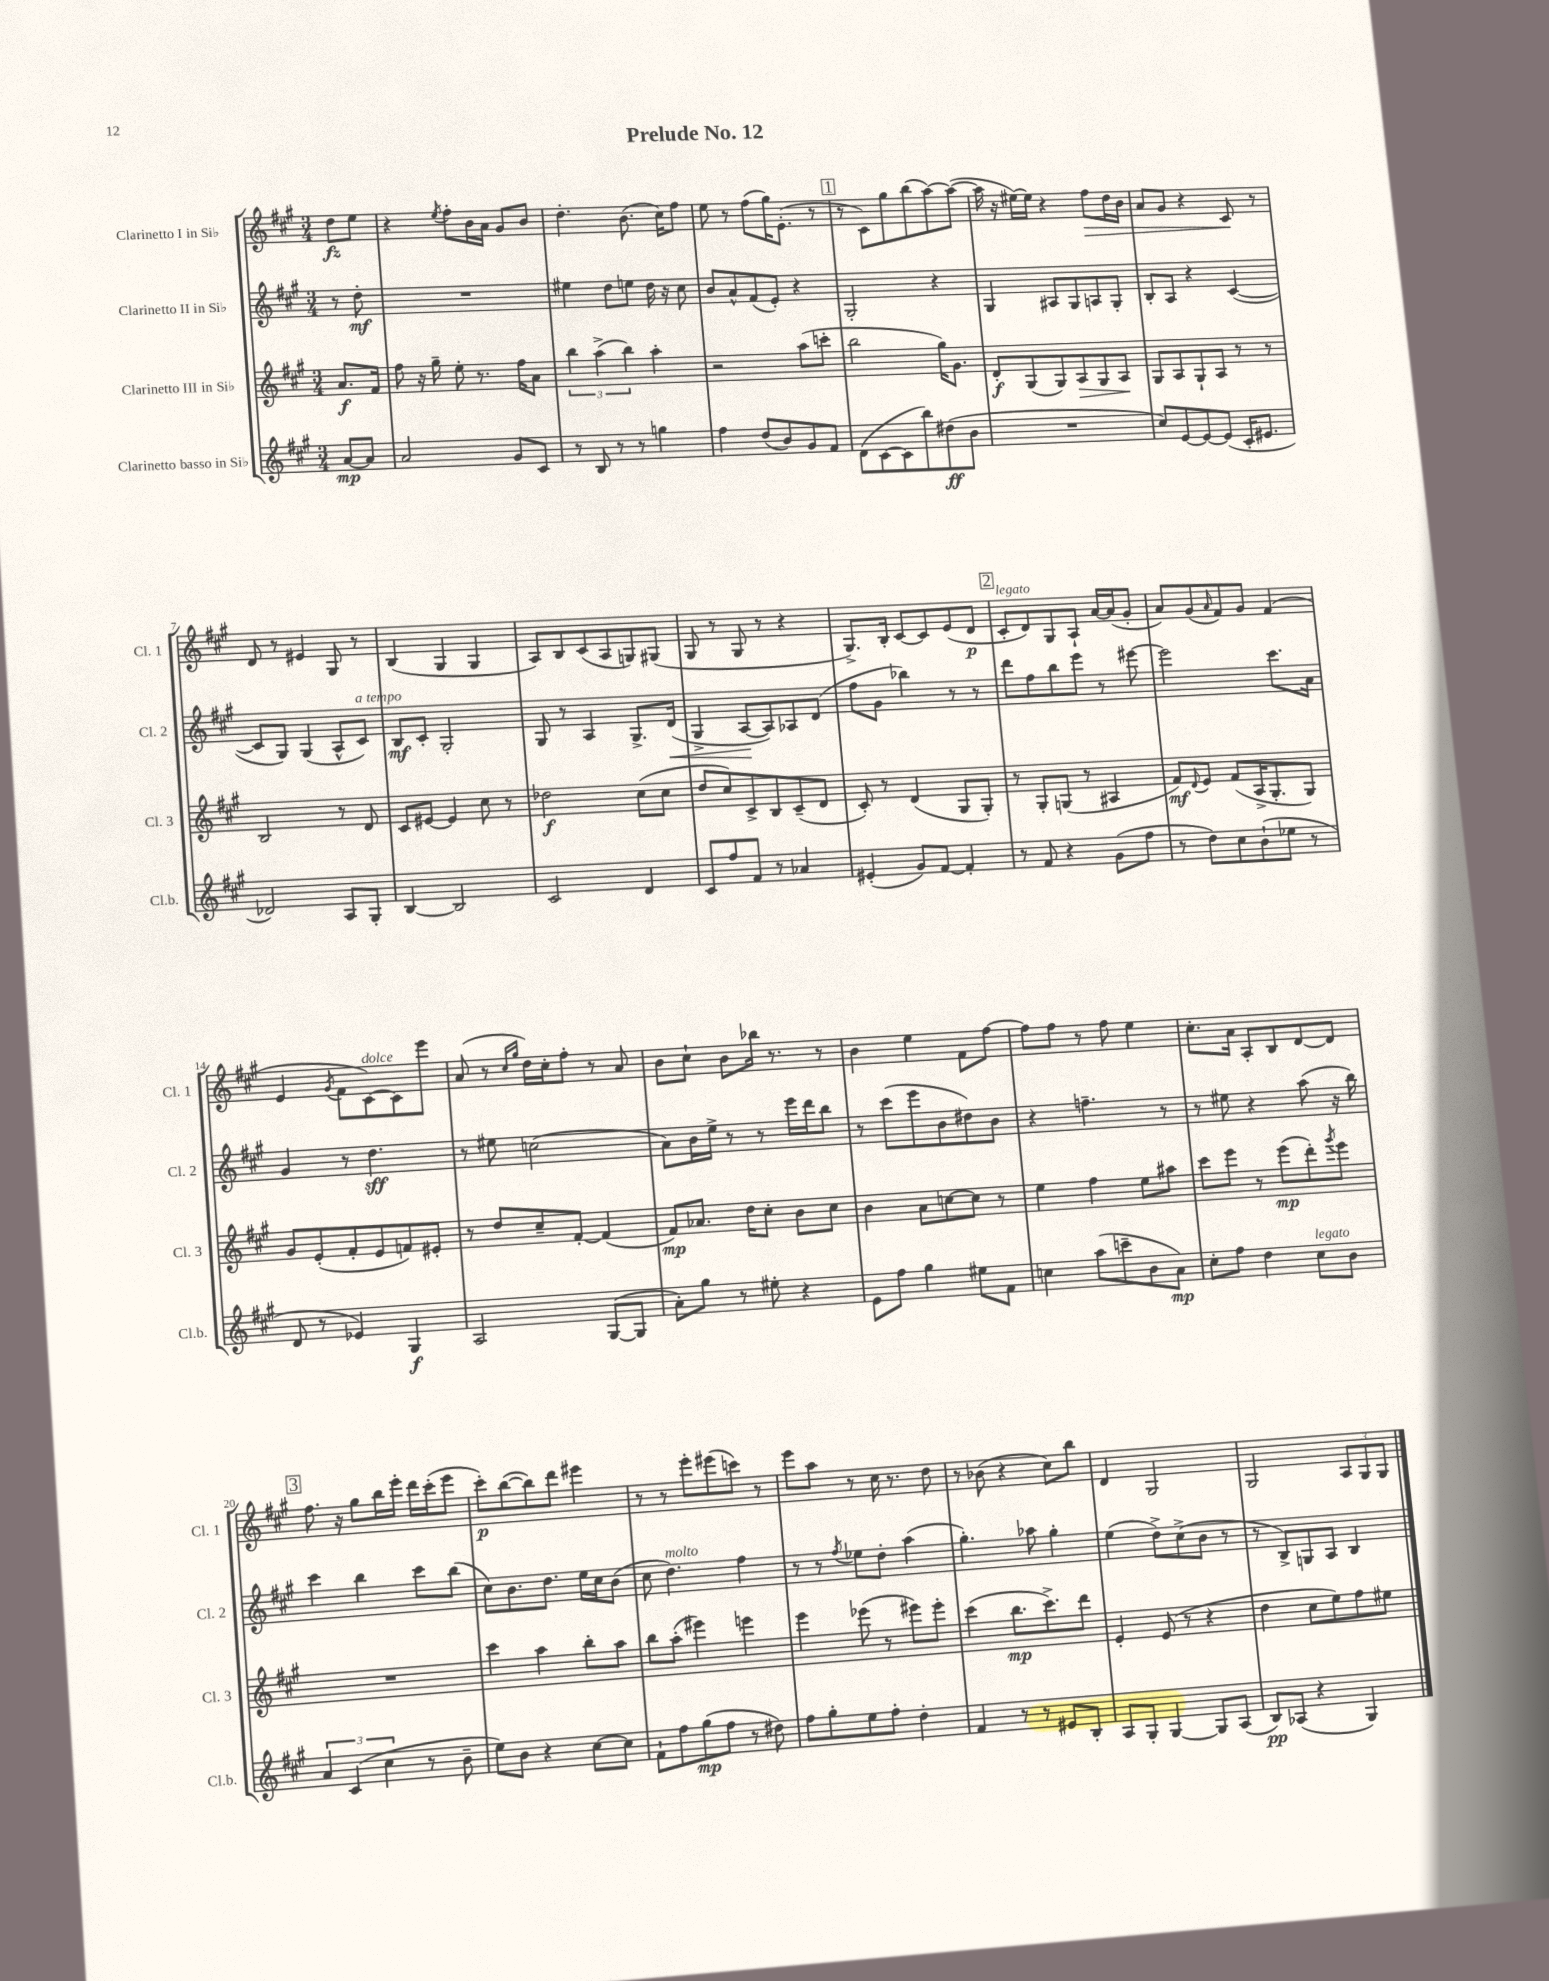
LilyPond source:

\header { title = "Prelude No. 12" }
<<
\new StaffGroup <<
\new Staff = "s0" \with { instrumentName = "Clarinetto I in Sib" shortInstrumentName = "Cl. 1" } {
    \clef treble \key a \major \numericTimeSignature \time 3/4 \partial 4
    d''8\fz e''8 |
    r4 \acciaccatura { e''8 } fis''8-. b'16 a'16 gis'8 b'8 |
    d''4.-. b'8.( cis''16) fis''8 |
    e''8 r8 fis''8( gis''16) e'8.-.( r8 |
    \mark \markup { \box "1" } r8 cis'8) gis''8 b''8( a''8~) a''8~( |
    a''16 r16 eis''16~) eis''16 r4 fis''8\> d''16 b'16 |
    a'8 gis'8 r4 cis'8\! r8 |
    d'8 r8 eis'4 gis8 r8 |
    b4( gis4 gis4 |
    a8) b8 cis'8( a8 g8) gis8( |
    gis8 r8 gis8 r8 r4 |
    gis8.->) b16-. cis'8~ cis'8 e'8( d'8\p |
    \mark \markup { \box "2" } cis'8-.^\markup { \italic "legato" } d'8) gis8 a8-! a'16~ a'16( gis'8-. |
    a'8) gis'8( \grace { a'16 } fis'8) gis'8 fis'4( |
    e'4 \acciaccatura { gis'8 } fis'8 cis'8~^\markup { \italic "dolce" }) cis'8 e'''8 |
    a'8( r8 \grace { cis''16 gis''16 } d''16) cis''16-. fis''8-. r8 a'8 |
    b'8 cis''8-! b'8 bes''16 r8. r8 |
    b'4 e''4 fis'8 fis''8~ |
    fis''8 fis''8 r8 fis''8 e''4 |
    cis''8.-. a'16 a8-. b8 d'8~ d'8 |
    \mark \markup { \box "3" } fis''8. r16 gis''8 b''16 e'''16-. d'''16 cis'''16-.( e'''8 |
    cis'''8-.\p) b''8~( b''8) d'''8 eis'''4 |
    r8 r8 e'''8-. eis'''8( c'''8) r8 |
    e'''8 a''8 r8 cis''16 r8. d''8 |
    r8 bes'8( r4 cis''8) b''8 |
    d'4 gis2 |
    gis2 \tuplet 3/2 { a8 gis8 gis8 } \bar "|." |
}
\new Staff = "s1" \with { instrumentName = "Clarinetto II in Sib" shortInstrumentName = "Cl. 2" } {
    \clef treble \key a \major \numericTimeSignature \time 3/4 \partial 4
    r8 d''8-.\mf |
    R2. |
    eis''4 d''8 e''8 d''16 r16 cis''8 |
    b'8 a'8-^ fis'8( e'8-.) r4 |
    \mark \markup { \box "1" } gis2-. r4 |
    gis4 ais8 gis8 a8 gis8-. |
    b8-. a8 r4 cis'4~( |
    cis'8 gis8) gis4( a8-^ cis'8^\markup { \italic "a tempo" }) |
    b8\mf cis'8-. gis2-. |
    gis8 r8 a4 gis8.-> d'16\<( |
    gis4-> a8~\! a8) aes8 d'8( |
    fis''8 gis'8 bes''4) r8 r8 |
    \mark \markup { \box "2" } d'''8 fis''8 b''8 e'''8 r8 eis'''8~ |
    eis'''2 cis'''8. a'16 |
    gis'4 r8 d''4.\sff |
    r8 eis''8 c''2( |
    a'8) b'16 e''16-> r8 r8 e'''16 d'''16 b''8 |
    r8 cis'''8( e'''8 b'8 dis''8) b'8 |
    r4 f''4.-- r8 |
    r8 eis''8 r4 a''8( r16 b''16) |
    \mark \markup { \box "3" } cis'''4 b''4 cis'''8 b''8( |
    cis''8) b'8. d''8. e''16 cis''16 b'8( |
    cis''8 d''4.^\markup { \italic "molto" }) fis''4 |
    r8 r8 \acciaccatura { fis''8 } ees''8 d''8-. a''4( |
    gis''4.-.) aes''8 gis''4-. |
    e''4( d''8->) cis''8->( b'8 r8 |
    r8 b8->) g8 a8 b4 \bar "|." |
}
\new Staff = "s2" \with { instrumentName = "Clarinetto III in Sib" shortInstrumentName = "Cl. 3" } {
    \clef treble \key a \major \numericTimeSignature \time 3/4 \partial 4
    a'8.\f fis'16 |
    fis''8 r16 gis''16-- e''8-. r8. fis''16 a'8 |
    \tuplet 3/2 { b''4 a''4->( b''4) } a''4-. |
    r2 a''8( c'''8-. |
    \mark \markup { \box "1" } b''2 gis''16) gis'8. |
    d'8-.\f gis8( gis8) a8\> gis8 a8\! |
    gis8 a8 gis8-! a8 r8 r8 |
    b2 r8 d'8 |
    cis'8 eis'8~ eis'4 cis''8 r8 |
    des''2\f cis''8( cis''8 |
    d''8 cis''8) cis'8-> b8 cis'8--( d'8 |
    cis'8-.) r8 d'4( gis8 gis8-.) |
    \mark \markup { \box "2" } r8 gis8-. g8( r8 ais4 |
    fis'8\mf) \appoggiatura { d'8 } e'8 fis'8( a16-> gis8.-. gis8) |
    gis'8 e'8-.( fis'8-. e'8 f'8) eis'8-. |
    r8 d''8 cis''8-- fis'8~-. fis'4( |
    fis'8\mp) aes'8. d''16 cis''8-. b'8 cis''8 |
    b'4 a'8 c''8~ c''8 r8 |
    e''4 fis''4 e''8 ais''8 |
    cis'''8 e'''8 r8 e'''8\mp( d'''8-.) \acciaccatura { gis'''8 } e'''8 |
    \mark \markup { \box "3" } R2. |
    cis'''4 a''4 b''8-. a''8 |
    b''8 a''8-.( eis'''4) e'''4 |
    e'''4 ees'''8( r8 eis'''8) eis'''8-. |
    cis'''4( b''8.\mp cis'''8.->) d'''8 |
    e'4-. e'8( r8 r4 |
    d''4 cis''8 e''8) fis''8 eis''8 \bar "|." |
}
\new Staff = "s3" \with { instrumentName = "Clarinetto basso in Sib" shortInstrumentName = "Cl.b." } {
    \clef treble \key a \major \numericTimeSignature \time 3/4 \partial 4
    a'8~\mp a'8 |
    a'2 gis'8 cis'8 |
    r8 b8 r8 r8 g''4 |
    fis''4 d''8( b'8) gis'8 fis'8 |
    \mark \markup { \box "1" } d'8( cis'8~ cis'8 b''8) dis''8\ff( b'8 |
    R2. |
    cis''8) e'8~ e'8~ e'8( cis'16-. eis'8. |
    des'2) a8 gis8-. |
    b4~ b2 |
    cis'2 d'4 |
    cis'8 fis''8 fis'8 r8 aes'4 |
    eis'4-.( gis'8) fis'8~ fis'4-. |
    \mark \markup { \box "2" } r8 fis'8 r4 gis'8( fis''8 |
    r8 d''8) cis''8 b'8-!( ees''8 r8 |
    d'8 r8 ees'4) gis4\f |
    a2 gis8~( gis8 |
    a'8-.) gis''8 r8 eis''8-. r4 |
    e'8 fis''8 gis''4 eis''8 fis'8 |
    c''4 a''8( c'''8-- b'8 a'8\mp) |
    cis''8-. fis''8 d''4 cis''8^\markup { \italic "legato" } b'8 |
    \mark \markup { \box "3" } \tuplet 3/2 { a'4 cis'4( cis''4 } r8 b'8-- |
    e''8) b'8 r4 cis''8~ cis''8 |
    fis'8-! fis''8 gis''8\mp( fis''8 r8 dis''8) |
    fis''8 gis''8-. e''8 fis''8-. d''4-. |
    fis'4 r8 r8 eis'8 b8-. |
    a8 gis8-. gis4~ gis8 a8( |
    b8\pp) aes8( r4 gis4) \bar "|." |
}
>>
>>
